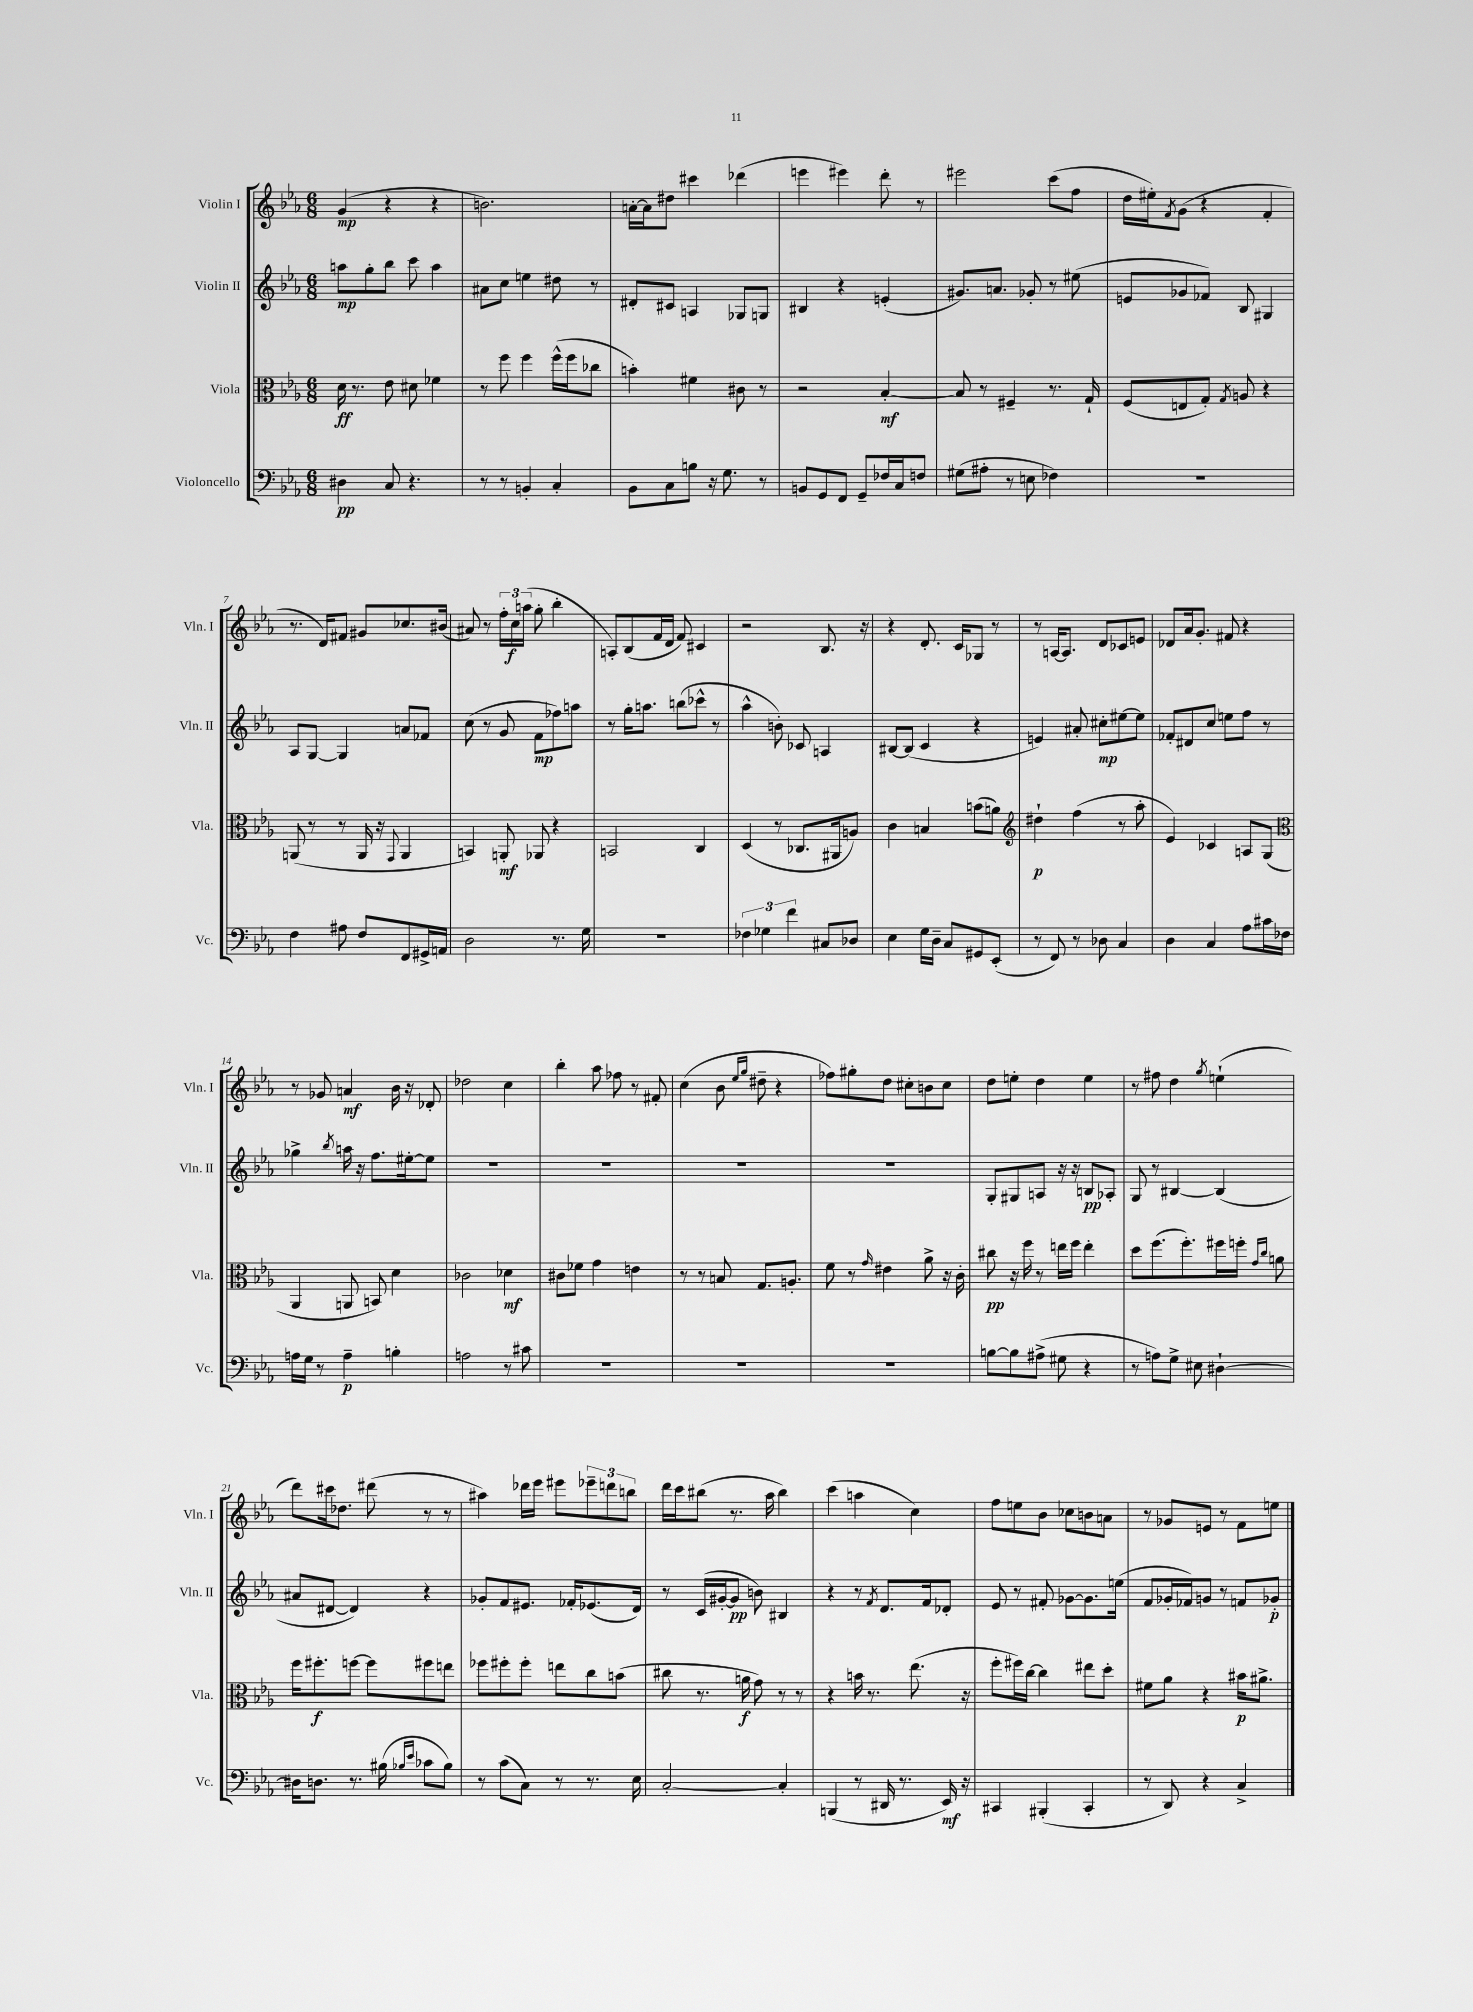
<<
\new StaffGroup <<
\new Staff = "s0" \with { instrumentName = "Violin I" shortInstrumentName = "Vln. I" } {
    \clef treble \key ees \major \numericTimeSignature \time 6/8
    g'4\mp( r4 r4 |
    b'2.) |
    a'16~-. a'16 dis''8 cis'''4 des'''4( |
    e'''4 eis'''4) d'''8-. r8 |
    eis'''2 c'''8( f''8 |
    d''16 eis''16-.) \acciaccatura { f'8 } g'8( r4 f'4-. |
    r8. d'16) fis'8 gis'8 ces''8. bis'16( |
    ais'8) r8 \tuplet 3/2 { f''16-. c''16\f a''16( } g''8-. bes''4-. |
    a8-.) bes8( f'16 d'16 f'8) cis'4 |
    r2 bes8. r16 |
    r4 d'8.-. c'16 ges8 r8 |
    r8 a16~ a8. d'8 ces'8 e'8 |
    des'8 aes'16 g'8.-. fis'8 r4 |
    r8 ges'8 a'4\mf bes'16 r16 des'8-. |
    des''2 c''4 |
    bes''4-. aes''8 fes''8 r8 fis'8-. |
    c''4( bes'8 \grace { ees''16 g''16 } dis''8-- r4 |
    fes''8) gis''8-. d''8 cis''8-. b'8 cis''8 |
    d''8 e''8-. d''4 e''4 |
    r8 fis''8 d''4 \acciaccatura { g''8 } e''4-!( |
    d'''8) cis'''16 des''8. dis'''8( r8 r8 |
    ais''4) des'''16 ees'''16 eis'''8 \tuplet 3/2 { ees'''8-- d'''8 b''8 } |
    d'''16 c'''16 bis''8( r8. aes''16 bis''4) |
    c'''4( a''4 c''4) |
    f''8 e''8 bes'8 ces''8 b'8 a'8 |
    r8 ges'8 e'8 r8 f'8 e''8 \bar "|." |
}
\new Staff = "s1" \with { instrumentName = "Violin II" shortInstrumentName = "Vln. II" } {
    \clef treble \key ees \major \numericTimeSignature \time 6/8
    a''8\mp g''8-. bes''8 c'''8 a''4 |
    ais'8 c''8 e''4 dis''8 r8 |
    dis'8-. cis'8 a4 ges8 g8 |
    bis4 r4 e'4-.( |
    gis'8.) a'8. ges'8-. r8 eis''8( |
    e'8 ges'8 fes'8) bes8 gis4 |
    aes8 g8~ g4 a'8 fes'8 |
    c''8( r8 g'8 f'8\mp fes''8) a''8 |
    r8 g''16-. a''8. b''8( ces'''8-^ r8 |
    aes''4-^ b'8-.) ces'8 a4 |
    bis8~ bis8( c'4 r4 |
    e'4) ais'8-. cis''8-.\mp eis''8~ eis''8 |
    fes'8-. dis'8 c''8 e''8 f''8 r8 |
    ges''4-> \acciaccatura { bes''8 } a''16 r16 f''8. eis''16~-. eis''8 |
    R2. |
    R2. |
    R2. |
    R2. |
    g8-. gis8 a8 r16 r16 b8\pp aes8-. |
    g8 r8 bis4~ bis4( |
    ais'8 dis'8~ dis'4) r4 |
    ges'8-. f'8 eis'8. fes'16-. ees'8.( d'16) |
    r8 c'16( gis'16~-. gis'8\pp b'8) bis4 |
    r4 r8 \acciaccatura { f'8 } d'8. f'16 des'8-. |
    ees'8 r8 fis'8-. ges'8~ ges'8. e''16( |
    f'8 ges'16-. fes'16) g'8 r8 f'8 ges'8-.\p \bar "|." |
}
\new Staff = "s2" \with { instrumentName = "Viola" shortInstrumentName = "Vla." } {
    \clef alto \key ees \major \numericTimeSignature \time 6/8
    d'16\ff r8. ees'8 dis'8 fes'4 |
    r8 f''8 f''4 f''16-^( f''16 ces''8 |
    b'4-.) fis'4 cis'8 r8 |
    r2 bes4~-.\mf |
    bes8 r8 fis4-- r8. g16-! |
    f8( e8 g8-.) \acciaccatura { g8 } a8 r4 |
    a,8( r8 r8 a,16 r16 \appoggiatura { g,8 } a,4 |
    b,4) a,8-.\mf aes,8 r4 |
    b,2 c4 |
    d4( r8 ces8. ais,16 a8) |
    c'4 b4 b'8( a'8) |
    \clef treble dis''4-!\p f''4( r8 aes''8-. |
    ees'4) ces'4 a8 g8( |
    \clef alto aes,4 a,8 b,8) d'4 |
    ces'2 des'4\mf |
    cis'8 fes'8 g'4 e'4 |
    r8 r8 b8 g8. a8.-. |
    f'8 r8 \grace { g'16 } eis'4 aes'8-> r16 c'16-. |
    cis''8\pp r16 f''16 r8 e''16 f''16 e''4-. |
    d''8 f''8.( f''8.-.) fis''16 f''16-. \grace { g'16 c''16 } a'8 |
    f''16 fis''8.-.\f f''8~ f''8 fis''8 e''8 |
    fes''8 fis''8-. fis''8-. e''8 c''8 b'8( |
    cis''8 r8. a'16\f g'8) r8 r8 |
    r4 b'16 r8. ees''8.( r16 |
    f''8-. fis''16) c''16~ c''4 eis''8 d''8-. |
    fis'8 aes'8 r4 bis'16\p ais'8.-> \bar "|." |
}
\new Staff = "s3" \with { instrumentName = "Violoncello" shortInstrumentName = "Vc." } {
    \clef bass \key ees \major \numericTimeSignature \time 6/8
    dis4\pp c8 r4. |
    r8 r8 b,4-. c4-. |
    bes,8 c8 b8 r16 g8. r8 |
    b,8 g,8 f,8 g,8-- fes16 c16 f8 |
    gis8( ais8-. r8 e8 fes4) |
    R2. |
    f4 ais8 f8 f,8 gis,16-> a,16 |
    d2 r8. g16 |
    R2. |
    \tuplet 3/2 { fes4 ges4 f'4 } cis8 des8 |
    ees4 g16 d16-- c8 gis,8 ees,8-.( |
    r8 f,8) r8 des8 c4 |
    d4 c4 aes8 cis'16 fes16 |
    a16 g16 r8 a4--\p b4-. |
    a2 r8 cis'8 |
    R2. |
    R2. |
    R2. |
    b8~ b8 ais8->( gis8 r4 |
    r8 a8) g8-> eis8 dis4~-! |
    dis16 d8. r8. bis16( \grace { bes16 ees'16 } ces'8 bes8) |
    r8 c'8( c8) r8 r8. ees16 |
    c2~-. c4-. |
    b,,4( r8 dis,16 r8. ees,16\mf) r16 |
    cis,4 bis,,4-.( cis,4-. |
    r8 d,8) r4 c4-> \bar "|." |
}
>>
>>
